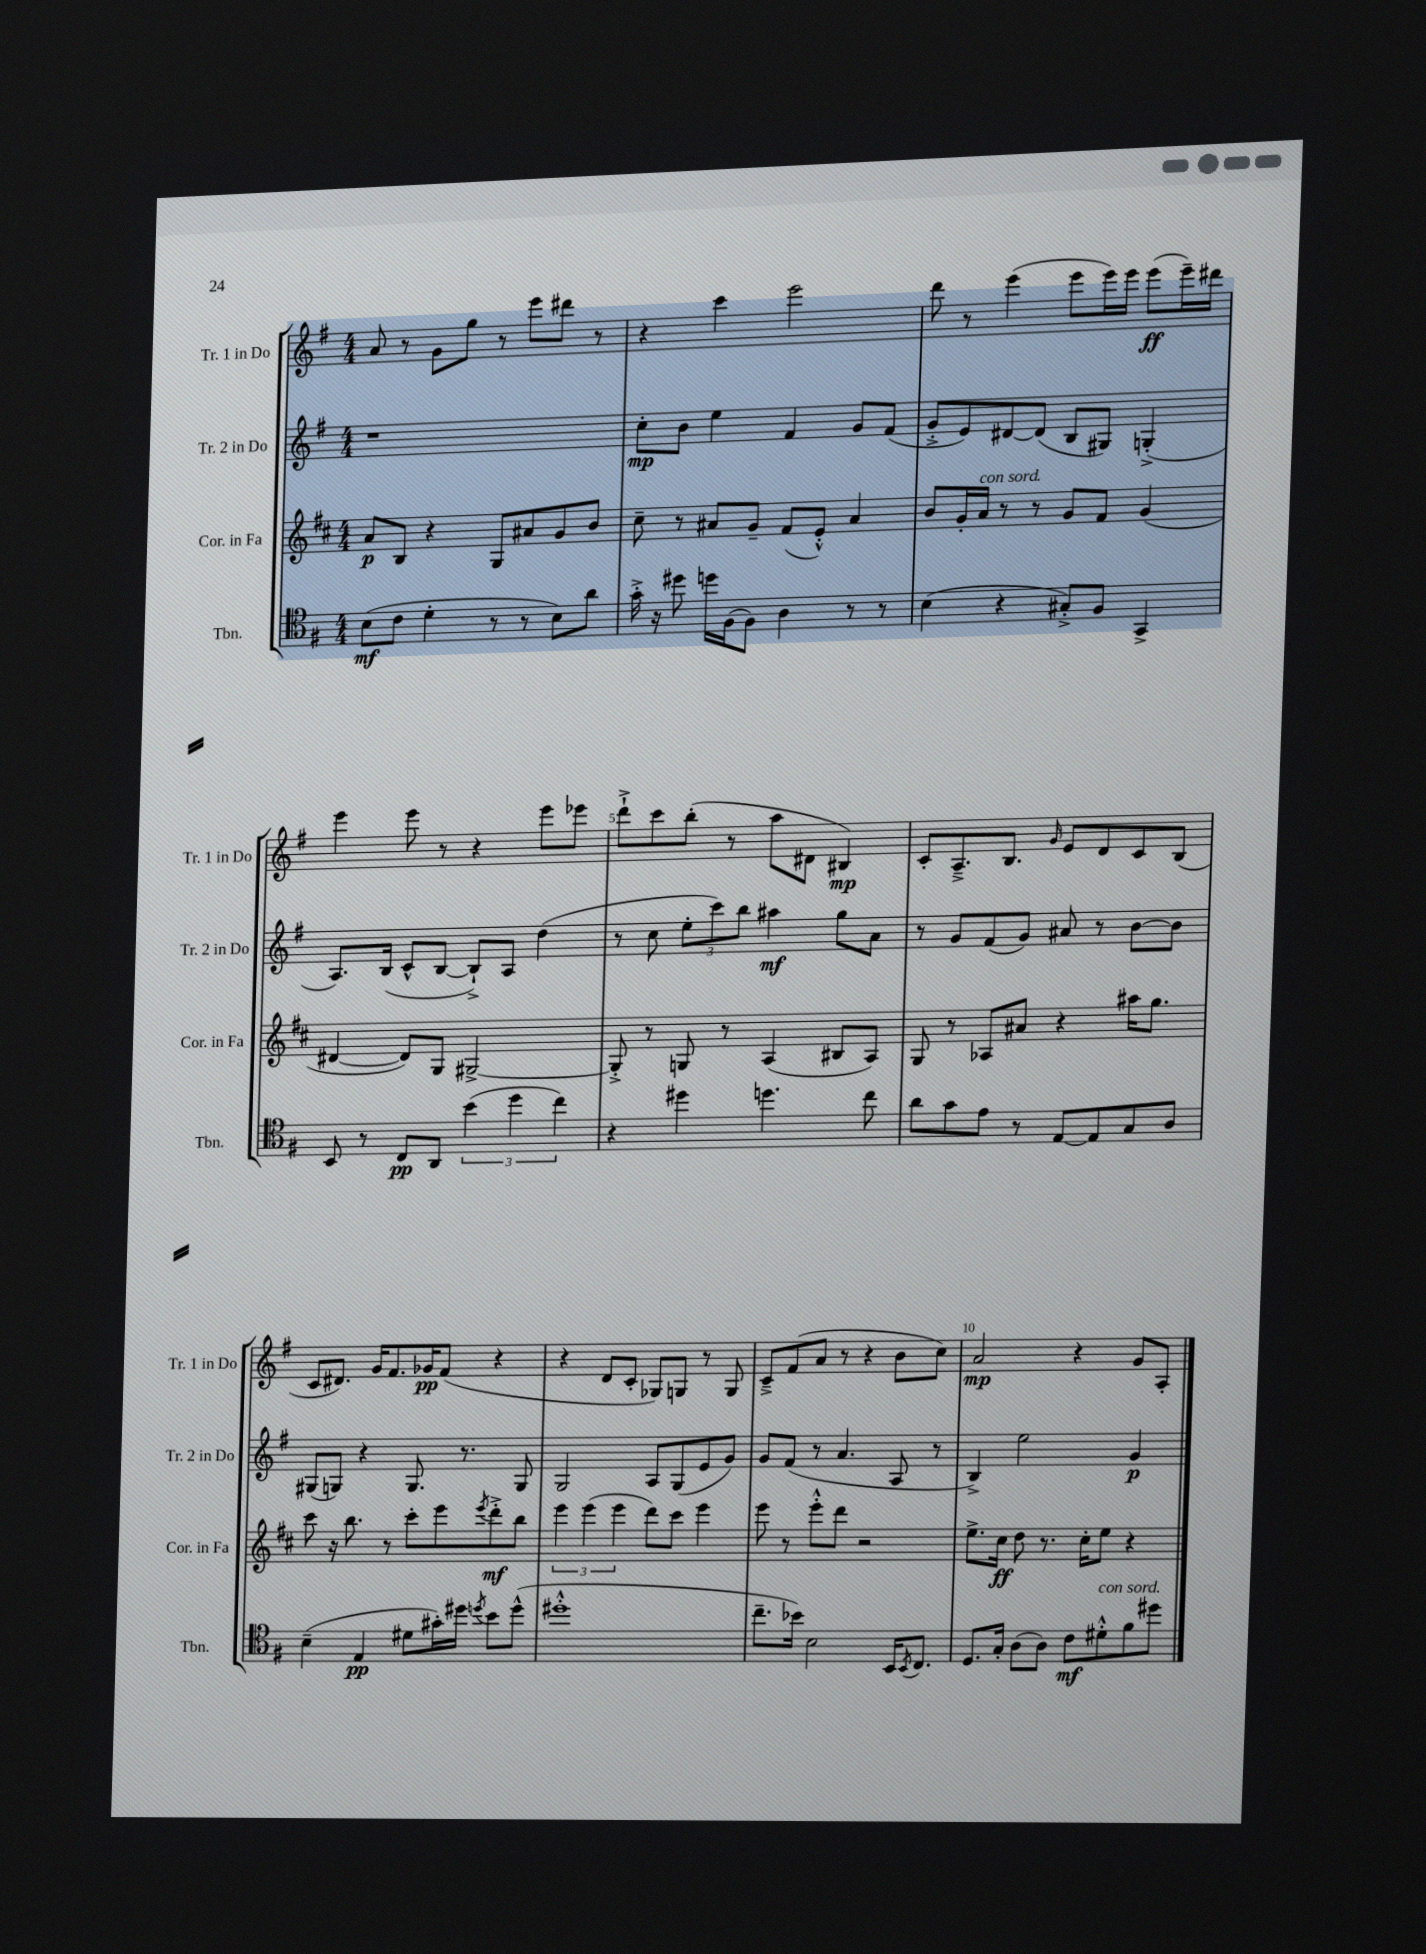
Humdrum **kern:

**kern	**kern	**kern	**kern
*staff4	*staff3	*staff2	*staff1
*clefC4	*clefG2	*clefG2	*clefG2
*k[f#]	*k[f#c#]	*k[f#]	*k[f#]
*M4/4	*M4/4	*M4/4	*M4/4
(8B	8a	1r	8a
8c	8B	.	8r
4d'	4r	.	8g
.	.	.	8gg
8r	8G	.	8r
8r	8a#	.	8eee
8B)	8g	.	8ddd#
8a	8b	.	8r
=	=	=	=
16g'^	8cc#~	8cc'	4r
16r	.	.	.
8dd#	8r	8b	.
16dd	8a#	4ee	4ccc
(16F#	.	.	.
8F#)	8g~	.	.
4A	(8f#	4f#	2eee
.	8e'^^)	.	.
8r	4a#	8g	.
8r	.	(8f#	.
=	=	=	=
(4B	8b	8g'^	8ddd
.	16g'	8e)	8r
.	16a	.	.
4r	8r	[8d#	(4eee
.	8r	(8d#]	.
8G#'^)	8g	8B	8eee
8F#	8f#	8G#)	16eee)
.	.	.	16eee
4GG^	(4g	(4G'^	(8eee
.	.	.	16eee~)
.	.	.	16ddd#
=	=	=	=
8BB	[4d#	8.A)	4eee
8r	.	.	.
.	.	(16B	.
8C	8d#])	8c^^	8eee
8AA	8G	[8B	8r
(6b	[2G#^	8B`^])	4r
.	.	8A	.
6dd	.	.	.
.	.	(4dd	8eee
6cc)	.	.	.
.	.	.	8eee-
=	=	=	=
4r	8G#'^]	8r	8ddd`^
.	8r	8cc	8ccc
4dd#	8G	12ee'	(8bb'
.	.	12ccc)	.
.	8r	.	8r
.	.	12bb	.
4.dd	(4A	4aa#	8aa
.	.	.	8d#
.	8B#	8gg	4B#)
8cc	8A)	8a	.
=	=	=	=
8a	8G	8r	8c'
8g	8r	8g	8.A~^
8e	8A-	(8f#	.
.	.	.	8.B
8r	8a#	8g)	.
.	.	.	16qqg
[8E	4r	8a#	8e
8E]	.	8r	8d
8G	16aa#	[8b	8c
.	8.gg	.	.
8A	.	8b]	(8B
=	=	=	=
(4B~	8ccc#	(8G#	8c
.	16r	8G)	8.d#)
.	8.bb	.	.
4E	.	4r	.
.	.	.	16g
.	8r	.	8.f#
8d#	8ccc#'	8.G	.
.	.	.	16g-
16g#')	8eee	.	(8f#
16dd#	.	8.r	.
8qdd	8qeee	.	.
8b	8ddd'^	.	4r
(8dd^^	8bb	8G	.
=	=	=	=
1dd#'^^	6eee	2G	4r
.	(6eee	.	.
.	.	.	8d
.	6eee	.	.
.	.	.	8c'
.	8ddd)	8A	8G-)
.	8ccc#	(8G	8G
.	4eee	8e	8r
.	.	8g)	8G
=	=	=	=
8.cc~	8eee	8g	8c~^
.	8r	(8f#	(8f#
16b-)	.	.	.
2B	8eee'^^	8r	8a
.	8ddd	4.a	8r
.	2r	.	4r
16BB	.	8A	8b
8qBB	.	.	.
8.C	.	.	.
.	.	8r	8cc)
=	=	=	=
8.D	8.ee^	4B^)	2a
16G'	16cc#	.	.
(8A	8dd	2ee	.
8A)	8.r	.	.
8c	.	.	4r
.	16cc#'	.	.
8d#'^^	8ee	.	.
8f#	4r	4g	8g
8dd#	.	.	8A'
==	==	==	==
*-	*-	*-	*-
